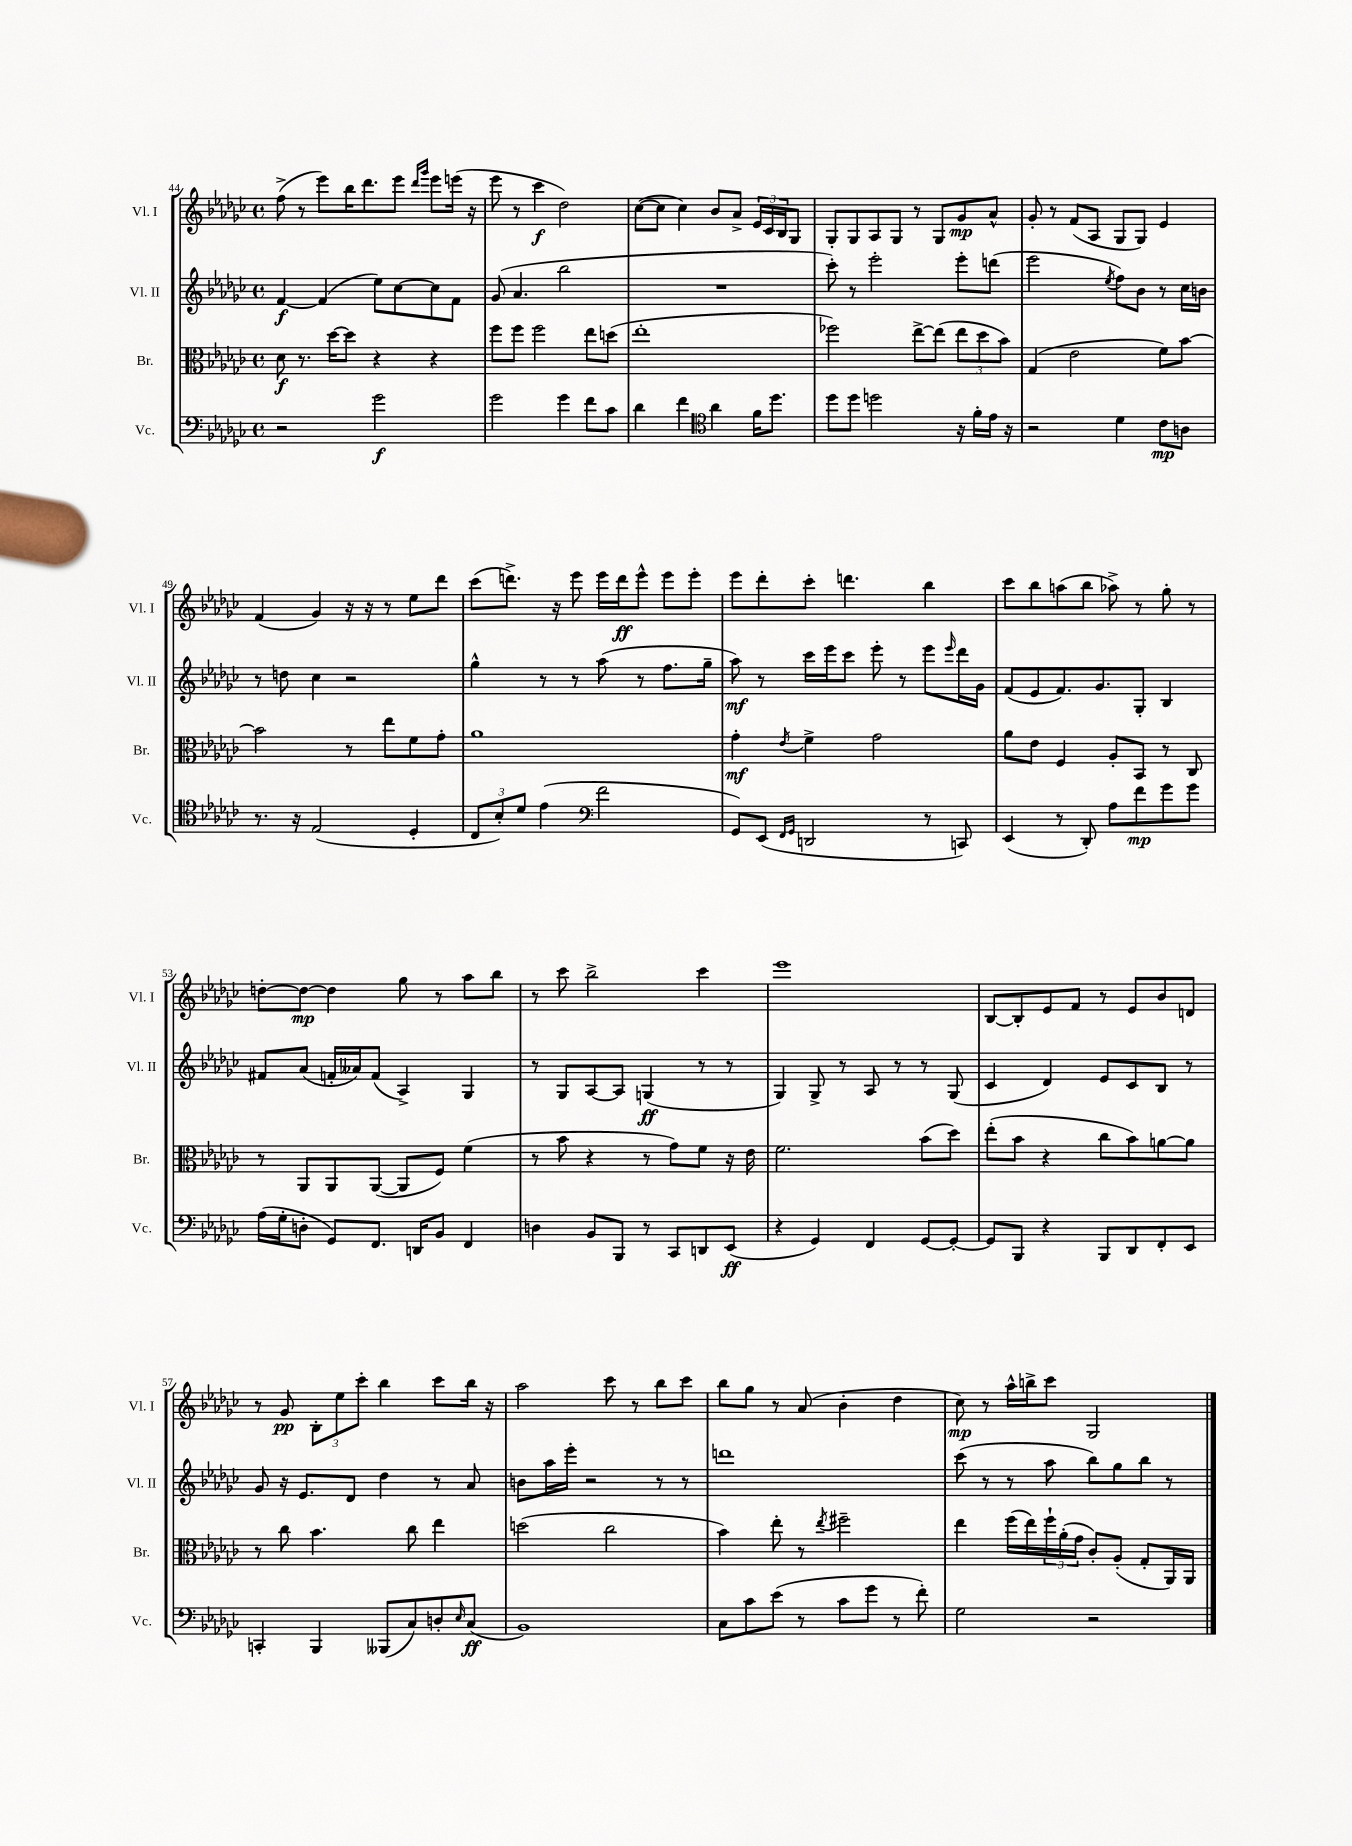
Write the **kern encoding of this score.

**kern	**dynam	**kern	**dynam	**kern	**dynam	**kern	**dynam
*part4	*part4	*part3	*part3	*part2	*part2	*part1	*part1
*staff4	*staff4	*staff3	*staff3	*staff2	*staff2	*staff1	*staff1
*I"Vc.	*	*I"Br.	*	*I"Vl. II	*	*I"Vl. I	*
*I'Vc.	*	*I'Br.	*	*I'Vl. II	*	*I'Vl. I	*
*clefF4	*	*clefC3	*	*clefG2	*	*clefG2	*
*k[b-e-a-d-g-c-]	*	*k[b-e-a-d-g-c-]	*	*k[b-e-a-d-g-c-]	*	*k[b-e-a-d-g-c-]	*
*M4/4	*	*M4/4	*	*M4/4	*	*M4/4	*
*met(c)	*	*met(c)	*	*met(c)	*	*met(c)	*
=44	=44	=44	=44	=44	=44	=44	=44
2r	.	8d-\	f	[4f/	f	(8ff^\	.
.	.	8.r	.	.	.	8r	.
.	.	.	.	(4f/]	.	8eee-\L)	.
.	.	[16dd-\KL	.	.	.	.	.
.	.	8dd-\J]	.	.	.	16bb-\K	.
.	.	.	.	.	.	8.ddd-\	.
2g-\	f	4r	.	8ee-\L)	.	.	.
.	.	.	.	[8cc-\	.	8eee-\J	.
.	.	.	.	.	.	16qqddd-/LL	.
.	.	.	.	.	.	16qqggg-/JJ	.
.	.	4r	.	8cc-\]	.	8eee-\L	.
.	.	.	.	8f\J	.	(16eeen\Jk	.
.	.	.	.	.	.	16r	.
=45	=45	=45	=45	=45	=45	=45	=45
2g-\	.	8ff\L	.	(8g-/	.	8eee-\	.
.	.	8ff\J	.	4.a-/	.	8r	.
.	.	2ff\	.	.	.	4ccc-\	f
4g-\	.	.	.	2bb-\	.	2dd-\)	.
8f\L	.	8ee-\L	.	.	.	.	.
8c-\J	.	(8ddn\J	.	.	.	.	.
=46	=46	=46	=46	=46	=46	=46	=46
4d-\	.	1ee-'	.	1r	.	([8cc-\L	.
.	.	.	.	.	.	8cc-\J]	.
4f\	.	.	.	.	.	4cc-\)	.
*clefC4	*	*	*	*	*	*	*
4a-\	.	.	.	.	.	8b-/L	.
.	.	.	.	.	.	8a-^/J	.
16f\KL	.	.	.	.	.	24e-/LL	.
.	.	.	.	.	.	24c-/	.
8.dd-\J	.	.	.	.	.	.	.
.	.	.	.	.	.	24B-/J	.
.	.	.	.	.	.	8G-/J	.
=47	=47	=47	=47	=47	=47	=47	=47
8dd-\L	.	2ff-X\)	.	8ccc-'\)	.	8G-'/L	.
8dd-\J	.	.	.	8r	.	8G-/	.
2ddn\	.	.	.	2eee-'\	.	8A-/	.
.	.	.	.	.	.	8G-/J	.
.	.	[8ee-^\L	.	.	.	8r	.
.	.	(8ee-\J]	.	.	.	8G-/L	.
16r	.	12ee-\L	.	8eee-'\L	.	8g-/	mp
16f'\LL	.	.	.	.	.	.	.
.	.	12dd-\	.	.	.	.	.
16e-\JJ	.	.	.	(8dddn\J	.	8a-^^/J	.
.	.	12b-\J)	.	.	.	.	.
16r	.	.	.	.	.	.	.
=48	=48	=48	=48	=48	=48	=48	=48
2r	.	(4G-/	.	2eee-\	.	8g-'/	.
.	.	.	.	.	.	8r	.
.	.	2e-\	.	.	.	(8f/L	.
.	.	.	.	.	.	8A-/J	.
.	.	.	.	8qee-/	.	.	.
4d-\	.	.	.	8ff\L)	.	8G-/L	.
.	.	.	.	8b-\J	.	8G-/J)	.
8c-\L	mp	8f\L)	.	8r	.	4e-/	.
8An\J	.	[8b-\J	.	16cc-\LL	.	.	.
.	.	.	.	16bn\JJ	.	.	.
!!LO:LB:g=z
=49	=49	=49	=49	=49	=49	=49	=49
8.r	.	2b-\]	.	8r	.	(4f/	.
.	.	.	.	8ddn\	.	.	.
16r	.	.	.	.	.	.	.
(2E-/	.	.	.	4cc-\	.	4g-/)	.
.	.	8r	.	2r	.	16r	.
.	.	.	.	.	.	16r	.
.	.	8ee-\L	.	.	.	8r	.
4D-'/	.	8f\	.	.	.	8ee-\L	.
.	.	8g-'\J	.	.	.	8ddd-\J	.
=50	=50	=50	=50	=50	=50	=50	=50
12C-/L	.	1a-	.	4gg-^^\	.	(8ccc-\L	.
12B-'/)	.	.	.	.	.	.	.
.	.	.	.	.	.	8.dddn^\J)	.
12d-/J	.	.	.	.	.	.	.
(4e-\	.	.	.	8r	.	.	.
.	.	.	.	.	.	16r	.
.	.	.	.	8r	.	8eee-\	.
*clefF4	*	*	*	*	*	*	*
2f\	.	.	.	(8aa-\	.	16eee-\LL	.
.	.	.	.	.	.	16ddd\J	ff
.	.	.	.	8r	.	8eee-^^\J	.
.	.	.	.	8.ff\L	.	8eee-\L	.
.	.	.	.	.	.	8eee-'\J	.
.	.	.	.	16gg-~\Jk	.	.	.
=51	=51	=51	=51	=51	=51	=51	=51
8GG-/L)	.	4g-'\	mf	8aa-\)	mf	8eee-\L	.
(8EE-/J	.	.	.	8r	.	8ddd-'\	.
16qqFF/LL	.	.	.	.	.	.	.
16qqGG-/JJ	.	8qe-/	.	.	.	.	.
2DDn/	.	4f^\	.	16ccc-\LL	.	8ccc-'\J	.
.	.	.	.	16eee-\J	.	.	.
.	.	.	.	8ccc-\J	.	4.dddn\	.
.	.	2g-\	.	8eee-'\	.	.	.
.	.	.	.	8r	.	.	.
8r	.	.	.	8eee-\L	.	4bb-\	.
.	.	.	.	16qqeee-/	.	.	.
8CCn/)	.	.	.	16ddd-\L	.	.	.
.	.	.	.	16g-\JJ	.	.	.
=52	=52	=52	=52	=52	=52	=52	=52
(4EE-/	.	8a-\L	.	(8f/L	.	8ccc-\L	.
.	.	8e-\J	.	8e-/	.	8bb-\	.
8r	.	4F/	.	8.f/)	.	(8aan\	.
8DD-'/)	.	.	.	.	.	8bb-\J	.
.	.	.	.	8.g-/	.	.	.
8A-\L	.	8A-'/L	.	.	.	8aa-X^\)	.
8f\	mp	8BB-/J	.	8G-'/J	.	8r	.
8g-\	.	8r	.	4B-/	.	8gg-'\	.
8g-\J	.	8C-/	.	.	.	8r	.
!!LO:LB:g=z
=53	=53	=53	=53	=53	=53	=53	=53
(16A-\LL	.	8r	.	8f#X/L	.	[8ddn'\L	.
16G-'\J	.	.	.	.	.	.	.
8Dn'\J	.	8AA-/L	.	(8a-/J	.	8dd\J_	mp
8GG-/L)	.	8AA-/	.	16fn'/LL	.	4dd\]	.
.	.	.	.	16a--X/J)	.	.	.
8.FF/J	.	([8AA-/J	.	(8f/J	.	.	.
.	.	8AA-/L]	.	4A-^/)	.	8gg-\	.
16DDn/KL	.	.	.	.	.	.	.
8BB-/J	.	8F/J)	.	.	.	8r	.
4FF/	.	(4f\	.	4G-/	.	8aa-\L	.
.	.	.	.	.	.	8bb-\J	.
=54	=54	=54	=54	=54	=54	=54	=54
4Dn\	.	8r	.	8r	.	8r	.
.	.	8b-\	.	8G-/L	.	8ccc-\	.
8BB-/L	.	4r	.	[8A-/	.	2bb-^\	.
8BBB-/J	.	.	.	8A-/J]	.	.	.
8r	.	8r	.	(4Gn/	ff	.	.
8CC-/L	.	8g-\L)	.	.	.	.	.
8DDn/	.	8f\J	.	8r	.	4ccc-\	.
(8EE-/J	ff	16r	.	8r	.	.	.
.	.	16e-\	.	.	.	.	.
=55	=55	=55	=55	=55	=55	=55	=55
4r	.	2.f\	.	4G-/)	.	1eee-	.
4GG-/)	.	.	.	8G-^/	.	.	.
.	.	.	.	8r	.	.	.
4FF/	.	.	.	8A-/	.	.	.
.	.	.	.	8r	.	.	.
[8GG-/L	.	(8b-\L	.	8r	.	.	.
8GG-'/J_	.	8dd-\J)	.	(8G-/	.	.	.
=56	=56	=56	=56	=56	=56	=56	=56
8GG-/L]	.	(8ee-'\L	.	4c-/	.	[8B-/L	.
8BBB-/J	.	8b-\J	.	.	.	8B-'/]	.
4r	.	4r	.	4d-/)	.	8e-/	.
.	.	.	.	.	.	8f/J	.
8BBB-/L	.	8cc-\L	.	8e-/L	.	8r	.
8DD-/	.	8b-\)	.	8c-/	.	8e-/L	.
8FF'/	.	[8an\	.	8B-/J	.	8b-/	.
8EE-/J	.	8a\J]	.	8r	.	8dn/J	.
!!LO:LB:g=z
=57	=57	=57	=57	=57	=57	=57	=57
4CCn'/	.	8r	.	8g-/	.	8r	.
.	.	8cc-\	.	16r	.	8g-/	pp
.	.	.	.	8.e-/L	.	.	.
4BBB-/	.	4.b-\	.	.	.	12B-'\L	.
.	.	.	.	.	.	12ee-\	.
.	.	.	.	8d-/J	.	.	.
.	.	.	.	.	.	12ccc-'\J	.
(8BBB--X/L	.	.	.	4dd-\	.	4bb-\	.
8C-/)	.	8cc-\	.	.	.	.	.
8Dn'/	.	4ee-\	.	8r	.	8ccc-\L	.
16qqE-/	.	.	.	.	.	.	.
(8C-/J	ff	.	.	8a-/	.	16bb-\Jk	.
.	.	.	.	.	.	16r	.
=58	=58	=58	=58	=58	=58	=58	=58
1BB-)	.	(2ddn\	.	8bn\L	.	2aa-\	.
.	.	.	.	16aa-\L	.	.	.
.	.	.	.	16eee-'\JJ	.	.	.
.	.	.	.	2r	.	.	.
.	.	2cc-\	.	.	.	8ccc-\	.
.	.	.	.	.	.	8r	.
.	.	.	.	8r	.	8bb-\L	.
.	.	.	.	8r	.	8ccc-\J	.
=59	=59	=59	=59	=59	=59	=59	=59
8C-\L	.	4b-\)	.	1dddn	.	8bb-\L	.
8c-\	.	.	.	.	.	8gg-\J	.
(8e-\J	.	8ee-'\	.	.	.	8r	.
8r	.	8r	.	.	.	(8a-/	.
.	.	8qee-/	.	.	.	.	.
8c-\L	.	2ff#X~\	.	.	.	4b-'\	.
8g-\J	.	.	.	.	.	.	.
8r	.	.	.	.	.	4dd-\	.
8f'\)	.	.	.	.	.	.	.
=60	=60	=60	=60	=60	=60	=60	=60
2G-\	.	4ee-\	.	(8ccc-\	.	8cc-\)	mp
.	.	.	.	8r	.	8r	.
.	.	(16ff\LL	.	8r	.	16aa-^^\LL	.
.	.	16ee-\)	.	.	.	16bbn^\J	.
.	.	24ff`\	.	8aa-\	.	8ccc-\J	.
.	.	(24a-'\	.	.	.	.	.
.	.	24g-\JJ	.	.	.	.	.
2r	.	8c-'/L)	.	8bb-\L)	.	2G-/	.
.	.	(8A-'/J	.	8gg-\	.	.	.
.	.	8G-'/L	.	8bb-\J	.	.	.
.	.	16AA-/L)	.	8r	.	.	.
.	.	16AA-/JJ	.	.	.	.	.
==	==	==	==	==	==	==	==
*-	*-	*-	*-	*-	*-	*-	*-
